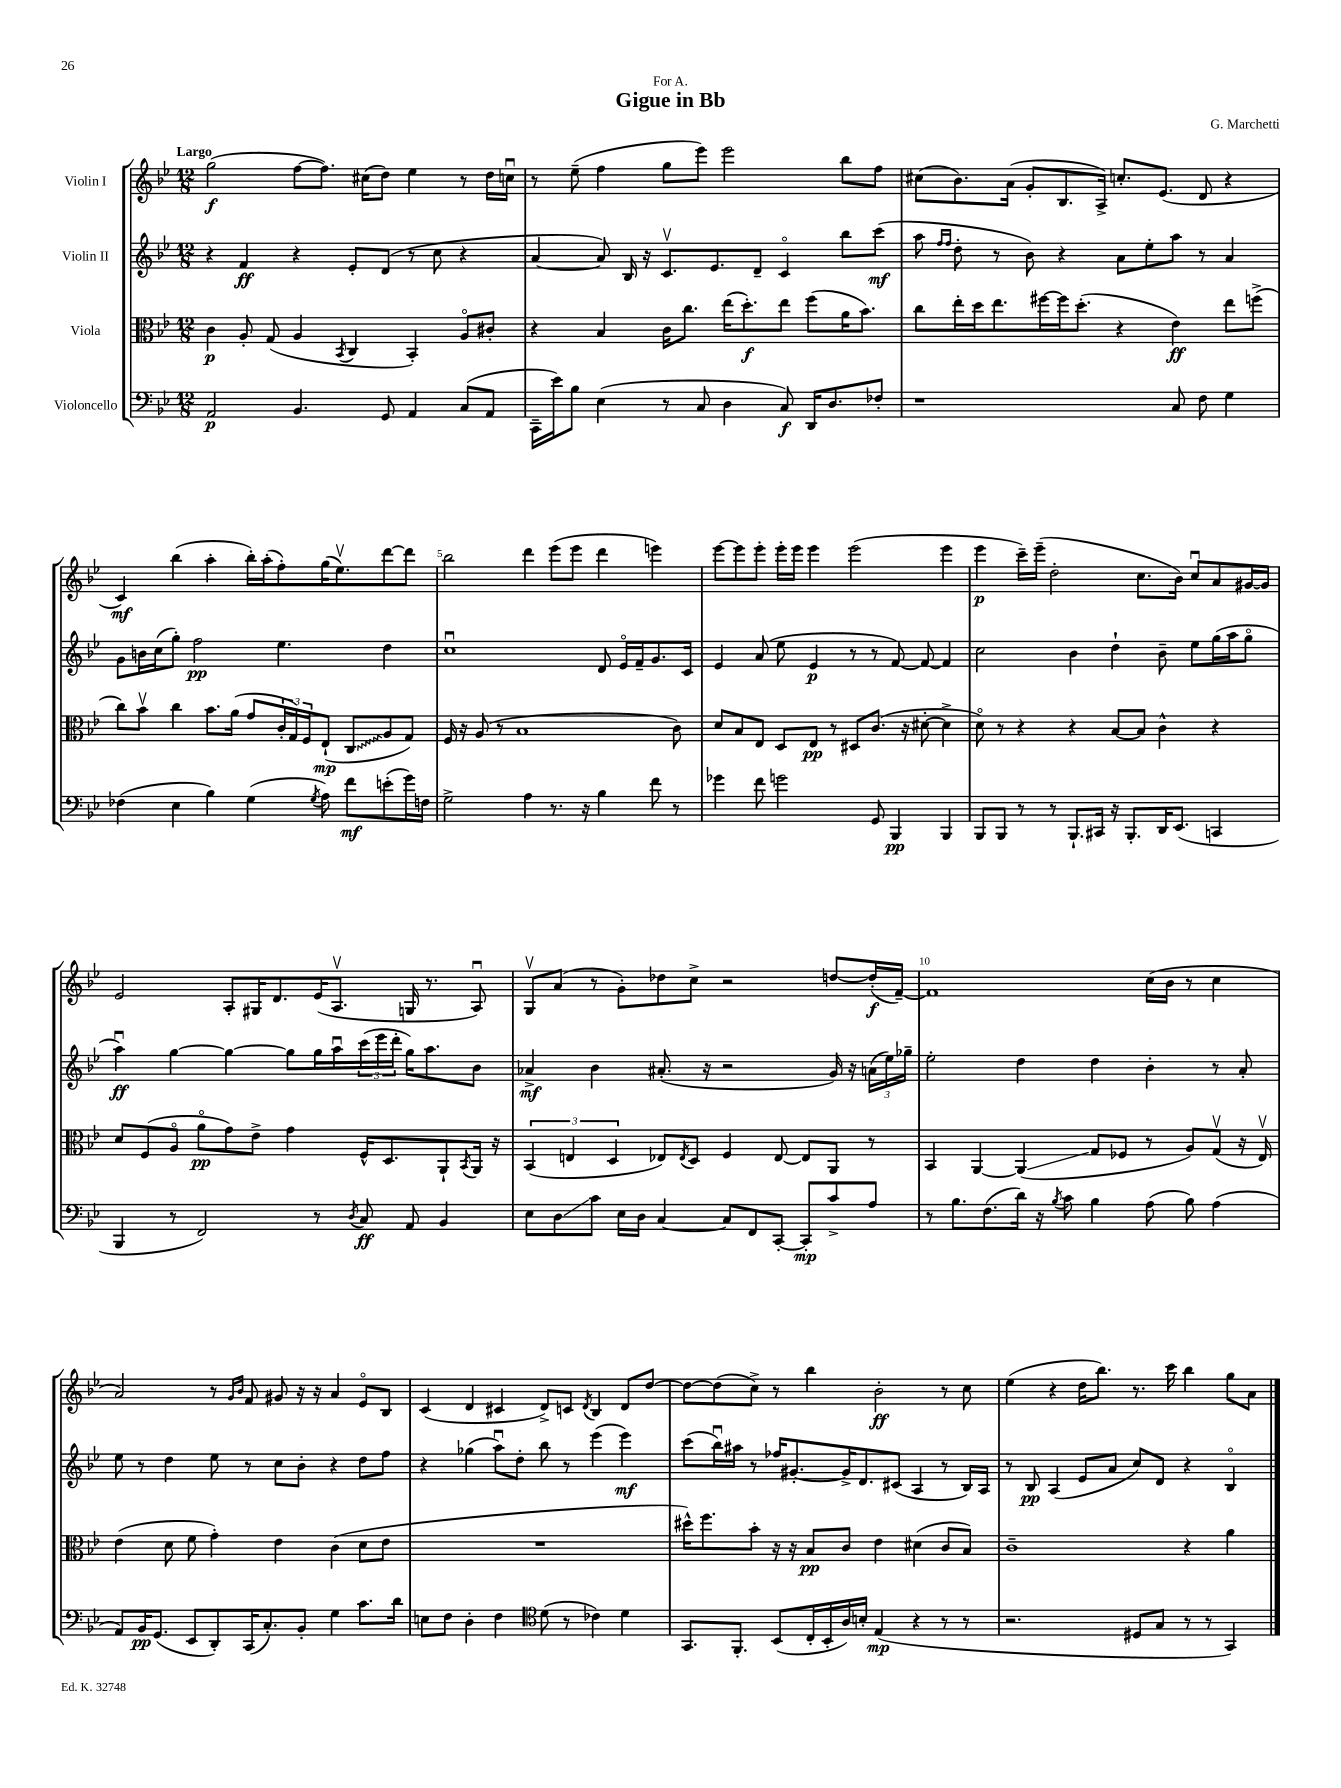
\header { title = "Gigue in Bb" composer = "G. Marchetti" dedication = "For A." }
<<
\new StaffGroup <<
\new Staff = "s0" \with { instrumentName = "Violin I" } {
    \clef treble \key bes \major \numericTimeSignature \time 12/8 \tempo "Largo"
    g''2\f( f''8~ f''8.) cis''16( d''8) ees''4 r8 d''16 c''16\downbow |
    r8 ees''8--( f''4 g''8 ees'''8) ees'''2 bes''8 f''8 |
    cis''8( bes'8.) a'16( g'8-. bes8. a16->) c''8.-. ees'8.( d'8 r4 |
    c'4\mf) bes''4( a''4-. bes''16-.) a''16-.( f''8-.) g''16( ees''8.\upbow) d'''8~ d'''8 |
    bes''2 d'''4 ees'''8( ees'''8 d'''4 e'''4) |
    ees'''8~ ees'''8 ees'''8-. ees'''16-. ees'''16 ees'''4 ees'''2( ees'''4 |
    ees'''4\p c'''16--) ees'''16--( d''2-. c''8. bes'16) c''8\downbow a'8 gis'16~ gis'16 |
    ees'2 a8-. gis16 d'8. ees'16( a8.\upbow g16 r8. a8\downbow) |
    g8\upbow a'8( r8 g'8-.) des''8 c''8-> r2 d''8~ d''16-.\f( f'16~--) |
    f'1 c''16( bes'16 r8 c''4 |
    a'2) r8 \grace { g'16 bes'16 } f'8 gis'8 r16 r16 a'4 ees'8\flageolet bes8 |
    c'4( d'4 cis'4 d'8->) c'8 \acciaccatura { d'8 } bes4 d'8 d''8~ |
    d''8~ d''8( c''8->) r8 bes''4 bes'2-.\ff r8 c''8 |
    ees''4( r4 d''16 bes''8.) r8. c'''16 bes''4 g''8 a'8 \bar "|." |
}
\new Staff = "s1" \with { instrumentName = "Violin II" } {
    \clef treble \key bes \major \numericTimeSignature \time 12/8
    r4 f'4\ff r4 ees'8-. d'8( r8 c''8 r4 |
    a'4~ a'8) bes16 r16 c'8.\upbow ees'8. d'8-- c'4\flageolet bes''8 c'''8\mf( |
    a''8 \grace { f''16 f''16 } d''8-. r8 bes'8) r4 a'8 ees''8-. a''8 r8 a'4 |
    g'8 b'16 c''16( g''8-.) f''2\pp ees''4. d''4 |
    c''1\downbow d'8 ees'16\flageolet f'16-- g'8. c'16 |
    ees'4 a'8( ees''8 ees'4\p r8 r8 f'8~) f'8~ f'4 |
    c''2 bes'4 d''4-! bes'8-- ees''8 g''16( a''16 g''8\flageolet |
    a''4\downbow\ff) g''4~ g''4~ g''8 g''16 a''16\downbow \tuplet 3/2 { c'''16( ees'''16 d'''16-. } g''16) a''8. bes'8 |
    aes'4->\mf bes'4 ais'8.-.( r16 r2 g'16) r16 \tuplet 3/2 { a'16( ees''16) ges''16-- } |
    ees''2-. d''4 d''4 bes'4-. r8 a'8-. |
    ees''8 r8 d''4 ees''8 r8 c''8 bes'8-. r4 d''8 f''8 |
    r4 ges''4( a''8\downbow) d''8-. bes''8 r8 ees'''4( ees'''4\mf) |
    c'''8( bes''16\downbow) ais''16 r8 fes''16 gis'8.~-. gis'16-> d'8. cis'8( a4 r8 bes16) a16 |
    r8 bes8\pp a4( ees'8 a'8 c''8) d'8 r4 bes4\flageolet \bar "|." |
}
\new Staff = "s2" \with { instrumentName = "Viola" } {
    \clef alto \key bes \major \numericTimeSignature \time 12/8
    c'4\p a8-. g8( a4 \acciaccatura { bes,8 } c4 bes,4-.) a8\flageolet cis'8-. |
    r4 bes4 c'16 c''8. ees''16( d''8.-.\f) ees''8 f''8( a'16 bes'8.) |
    c''8 ees''16-. d''16 ees''8. fis''16~ fis''16 d''8.-.( r4 ees'4\ff) ees''8 f''8->( |
    c''8) bes'8\upbow c''4 bes'8. a'16( g'8 \tuplet 3/2 { c'16-. g16) f16 } ees8-!\mp( \once \override Glissando.style = #'zigzag c8\glissando a8 g8) |
    f16 r16 a8( r8 bes1 c'8) |
    d'8 bes8 ees8 d8 ees8\pp r8 dis8 c'8.( r16 dis'8~-. dis'4-> |
    d'8\flageolet) r8 r4 r4 bes8~ bes8 c'4-^ r4 |
    d'8 f8( a8\flageolet a'8\flageolet\pp g'8) ees'8-> g'4 f16-^ d8. a,8-! \acciaccatura { bes,8 } a,16 r16 |
    \tuplet 3/2 { bes,4( e4 d4 } ees8) \acciaccatura { ees8 } d8 f4 ees8~ ees8 a,8 r8 |
    bes,4 a,4~ a,4\glissando( g8 fes8 r8 a8) g8\upbow( r16 ees16\upbow) |
    ees'4( d'8 f'8 g'4-.) ees'4 c'4( d'8 ees'8 |
    R1. |
    dis''16-^) f''8. bes'8-. r16 r16 bes8\pp c'8 ees'4 dis'4( c'8 bes8) |
    c'1-- r4 a'4 \bar "|." |
}
\new Staff = "s3" \with { instrumentName = "Violoncello" } {
    \clef bass \key bes \major \numericTimeSignature \time 12/8
    a,2\p bes,4. g,8 a,4 c8( a,8 |
    c,16-- ees'16) bes8 ees4( r8 c8 d4 c8\f) d,16 d8. fes8-. |
    r1 c8 f8 g4 |
    fes4( ees4 bes4) g4( \acciaccatura { g8 } a8) f'8\mf e'8-.( g'16) f16 |
    g2-> a4 r8. r16 bes4 f'8 r8 |
    ges'4 f'8 g'2 g,8 bes,,4\pp bes,,4 |
    bes,,8 bes,,8 r8 r8 bes,,8.-! cis,16 r16 bes,,8.-. d,16 ees,8.( c,4 |
    bes,,4 r8 f,2) r8 \acciaccatura { d8 } c8\ff a,8 bes,4 |
    ees8 d8\glissando c'8 ees16 d16 c4~ c8 f,8 c,8~-. c,8-.\mp c'8-> a8 |
    r8 bes8. f8.( d'16) r16 \acciaccatura { bes8 } c'8 bes4 a8( bes8) a4( |
    a,8) bes,16\pp g,8.( ees,8 d,8-.) c,16( c8.-.) bes,8-. g4 c'8. d'16 |
    e8 f8 d4-. f4 \clef tenor d'8( r8 ces'4) d'4 |
    g,8. f,8.-. bes,8( c16-. bes,16-. a16) b16-. ees4\mp( r4 r8 r8 |
    r2. dis8 g8 r8 r8 g,4) \bar "|." |
}
>>
>>
\layout { \context { \Score \override BarNumber.break-visibility = ##(#f #t #t) barNumberVisibility = #(every-nth-bar-number-visible 5) } }
